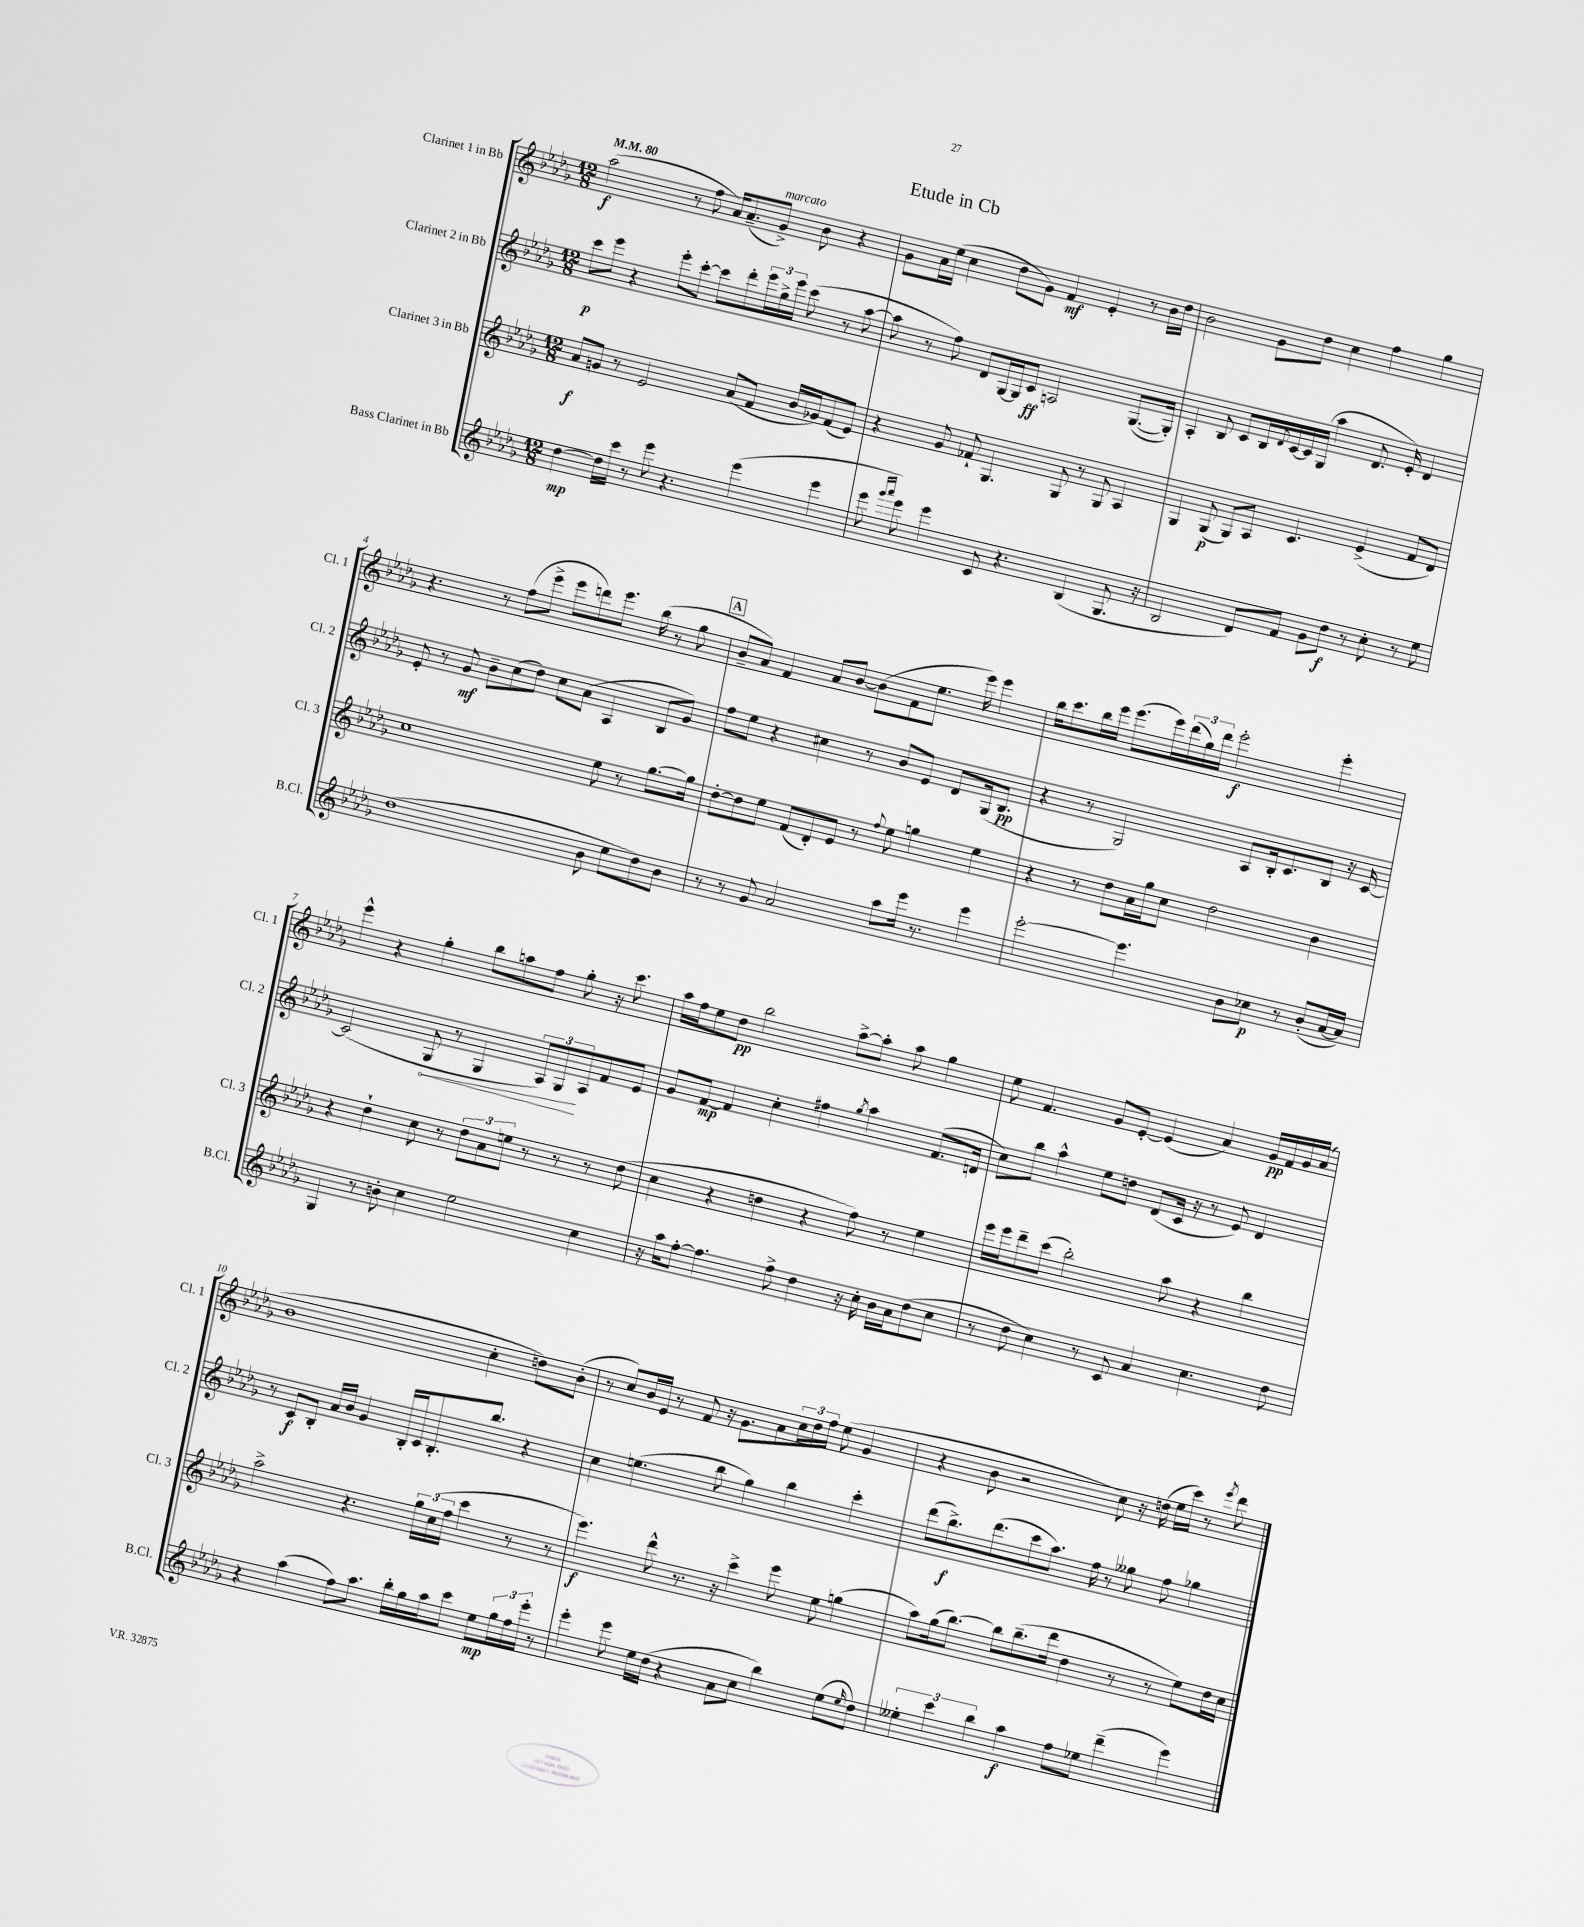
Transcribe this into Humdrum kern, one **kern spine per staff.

**kern	**kern	**kern	**kern
*staff4	*staff3	*staff2	*staff1
*clefG2	*clefG2	*clefG2	*clefG2
*k[b-e-a-d-g-]	*k[b-e-a-d-g-]	*k[b-e-a-d-g-]	*k[b-e-a-d-g-]
*M12/8	*M12/8	*M12/8	*M12/8
*MM80	*MM80	*MM80	*MM80
[4dd-\	8a-/L	8ccc\L	(2aa-\
.	8g/J	8eee-\J	.
16dd-\]LL	8r	4r	.
16ccc\JJ	.	.	.
8r	2e-/	.	.
8eee-\	.	8eee-'\L	8r
4.r	.	[8ccc'\J	8ff\
.	.	8ccc\]L	16a-/LK)
.	.	.	(8.a-~/
.	(8a-/L	8ddd-'\	.
(4eee-\	8f/J	24eee-\L	8g-^/J)
.	.	24gg-^\	.
.	.	24eee-\JJ	.
.	16b-/LL	(8ccc\	8b-\
.	16g-/J)	.	.
4eee-\	(8f/	8r	4r
.	8e-/J)	[8aa-\	.
=	=	=	=
8eee-\	4r	8aa-\]	8g-\L
16qqggg-/LL	.	.	.
16qqaaa-/JJ	.	.	.
8eee-\)	.	8r	16a-\L
.	.	.	(16ee-\JJ
4eee-\	8g-/	8ff\)	4cc\
.	8f-`/	8d-/L	.
8c/	4.G-/	[16G-/L	8dd-\L
.	.	16G-/]J	.
4.r	.	8c/J	8g-\J)
.	.	2A/	4f/
.	8G-/	.	.
(4B-/	8r	.	4e-'/
.	8G-/	.	.
8.G-/	4A-/	([8.G-/L	8r
.	.	.	16b-\LL
16r	.	16G-'/]Jk)	16dd-\JJ
=	=	=	=
2B-/	4G-/	4A-'/	2b-\
.	(8G-/	8B-/	.
.	8G-/L)	8c/L	.
8d-/L)	8A-/J	16B-/L	8g-\L
.	.	8qqd-/	.
.	.	[16c/	.
8f/J	4.c/	16c/]	8dd-\J
.	.	(16G-/JJ	.
8g-\L	.	4aa-\	4cc\
8dd-\J	.	.	.
8r	(4e-^/	8.d-/	4ff\
8cc'\	.	.	.
.	.	16e-'/)	.
8r	8f/L	4d-/	4gg-\
8ee-\	8d-/J)	.	.
=	=	=	=
(1dd-	1cc	8e-'/	4.r
.	.	8r	.
.	.	8g-/	.
.	.	8b-~\L	8r
.	.	(8cc\	(8ff\L
.	.	8dd-\J)	8eee-^\J
.	.	8cc\L	8eee-\L
.	.	(8a-\J	8ddd\)
8b-\	8ee-\	4A-/	8.eee-\J
8ee-\L	8r	.	.
.	.	.	(16bb-\
8dd-\)	[8.gg-\L	8B-/L	8r
8b-\J	.	8g-/J)	8gg-\
.	16gg-\]Jk	.	.
=	=	=	=
8r	[8dd-'\L	8ff\L	8b-~/L
8r	8dd-\]	8ee-\J	8a-/J)
8g-/	8ee-\J	4r	4f/
2a-/	(8f/L	.	.
.	8d-'/)	4cc#\	8a-/L
.	8e-/J	.	[8b-/J
.	8r	8r	(8b-\]L
.	8qqff/	.	.
8aa-\L	8ee-\	8b-/L	8f\
16eee-\Jk	4gg\	8e-/J	8.ee-\J
8.r	.	.	.
.	.	8d-/L	.
.	.	.	16eee-\)
4eee-\	4ee-\	(16G-/k	4eee-\
.	.	8.B-/J	.
=	=	=	=
[2eee-'\	4r	4r	16bb-\LK
.	.	.	8.ccc\
.	8r	8r	16bb-\L
.	.	.	16eee-\JJ
.	8dd-\L	2G-/)	(8.eee-\L
4.eee-\]	16a-\L	.	.
.	16gg-\J	.	16eee-\L)
.	8cc\J	.	(24ddd-\
.	.	.	24gg-\)
.	.	.	24ddd-\JJ
.	2dd-\	.	2eee-'\
8b-\L	.	8A-/L	.
8cc-\J	.	16B-'/k	.
.	.	8.c/	.
8r	.	.	.
(8b-'/L	4b-\	8B-/J	4eee-'\
[16a-/L	.	16r	.
16a-/]JJ)	.	[16c/	.
=	=	=	=
4G-/	4r	(2c/]	4eee-^^\
8r	4dd-`\	.	4r
8b'\	.	.	.
4cc\	8cc\	8G-/	4gg-'\
.	8r	8r	.
2ee-\	12dd-\L	4G-/	8bb-\L
.	12a-\	.	.
.	.	.	8aa\
.	12ee\J	.	.
.	8r	12A-/L)	8ff\J
.	.	12G-/	.
.	8r	.	8gg-'\
.	.	12A-/	.
4cc\	8r	8f/	16r
.	.	.	8.ccc\
.	(8dd-\	8e-/J	.
=	=	=	=
16r	4cc\	8g-/L	16aa-\LL
16aa-\LK	.	.	16ff\J
[8ff'\J	.	[8f/J	8ee-\
4.ff\]	4r	4f/]	8dd-\J
.	.	.	2bb-\
.	4dd\	4cc'\	.
8ff^\	.	.	.
4dd-\	4r	4ff#\	.
.	.	.	[8aa-^\L
.	.	8qgg-/	.
16r	8ff\)	4aa-\	8aa-'\]J
16cc'\	.	.	.
16b-\LL	8r	.	8aa-\
16a-\J	.	.	.
(8dd-\	4ee-\	(8.f/L	4gg-\
8cc\J	.	.	.
.	.	16d/Jk	.
=	=	=	=
8r	16eee-\LL	8cc\L)	8ee-\
.	16eee-\J	.	.
8dd-\	8ddd-~\	8bb-\J	4.f/
4cc\)	(8ccc\J	4aa-^^\	.
.	2bb-'\)	.	.
8r	.	8ee-\L	8g-/L
8c/	.	8dd\J	[8e-'/J
4a-/	.	(8d-/L	(4e-/]
.	8aa-\	16c/Jk	.
.	.	16r	.
4.cc\	4r	8r	4a-/)
.	.	8e-/)	.
.	4bb-\	4d-/	16g-/LL
.	.	.	16f/
8dd-\	.	.	16g-/
.	.	.	(16a-/JJ
=	=	=	=
4r	2aa-^\	8r	1b-
.	.	8c/L	.
(4aa-\	.	8B-'/J	.
.	.	16a-/LL	.
.	.	16b-/JJ	.
8ff\L)	4.r	4g-/	.
8.aa-\J	.	.	.
.	.	16B-'/LL	.
16bb-'\LL	.	16c/J	.
16gg-\	24gg-\LL	8.B-'/	.
.	(24cc\	.	.
16aa-\J	.	.	.
.	24ff\JJ	.	.
8ccc\J	4ccc\	.	4cc'\
.	.	8.bb-/J	.
8ee-\L	.	.	.
24gg-\L	8r	4r	8dd\L)
24ff\	.	.	.
24eee-'\JJ	.	.	.
8r	8r	.	(8b-'\J
=	=	=	=
4eee-'\	4.eee-\)	4cc\	8r
.	.	.	8cc/L)
8eee-\	.	(4.ee\	16b-/L
.	.	.	16e-/JJ
16ee-\LL	8ddd-^^\	.	8r
(16dd-\JJ	.	.	.
4r	8.r	.	8f/
.	.	8bb-\	16r
.	16r	.	8.g-\L
8a-\L	4ccc^\	4gg-\)	.
8cc\J	.	.	8a-\
4bb-\)	8eee-\	4bb-\	24cc\L
.	.	.	24dd-\
.	.	.	24ff\JJ
.	8ee-\	.	(8ee-\
(8ee-\L	(4gg\	4ccc'\	4g-/
16qqee-/	.	.	.
8dd-\J)	.	.	.
=	=	=	=
6ee--'\	8aa-\L)	(8ddd-\L	4r
.	(16gg-\k	8.bb-^\)	.
6ccc\	.	.	.
.	[8.bb-\J)	.	.
.	.	.	8b-\
.	.	(8.ddd-\	.
6bb-\	.	.	.
.	8bb-\]L	.	2r
4aa-\	(8.bb-~\	8ccc\	.
.	.	8.aa-\J)	.
.	16ddd-\Jk	.	.
8ff\L	4dd-\	.	.
.	.	16ff\	.
8ee-\J	.	8r	8cc\)
(4ddd-~\	8r	8gg--\	16r
.	.	.	(16dd\
.	8r	8ff\	16ee-\LL
.	.	.	16ccc\JJ)
4eee-\)	8ee-\L)	4gg-\	8r
.	.	.	8qeee-/
.	16dd-\L	.	8ddd-\
.	16cc\JJ	.	.
==	==	==	==
*-	*-	*-	*-
